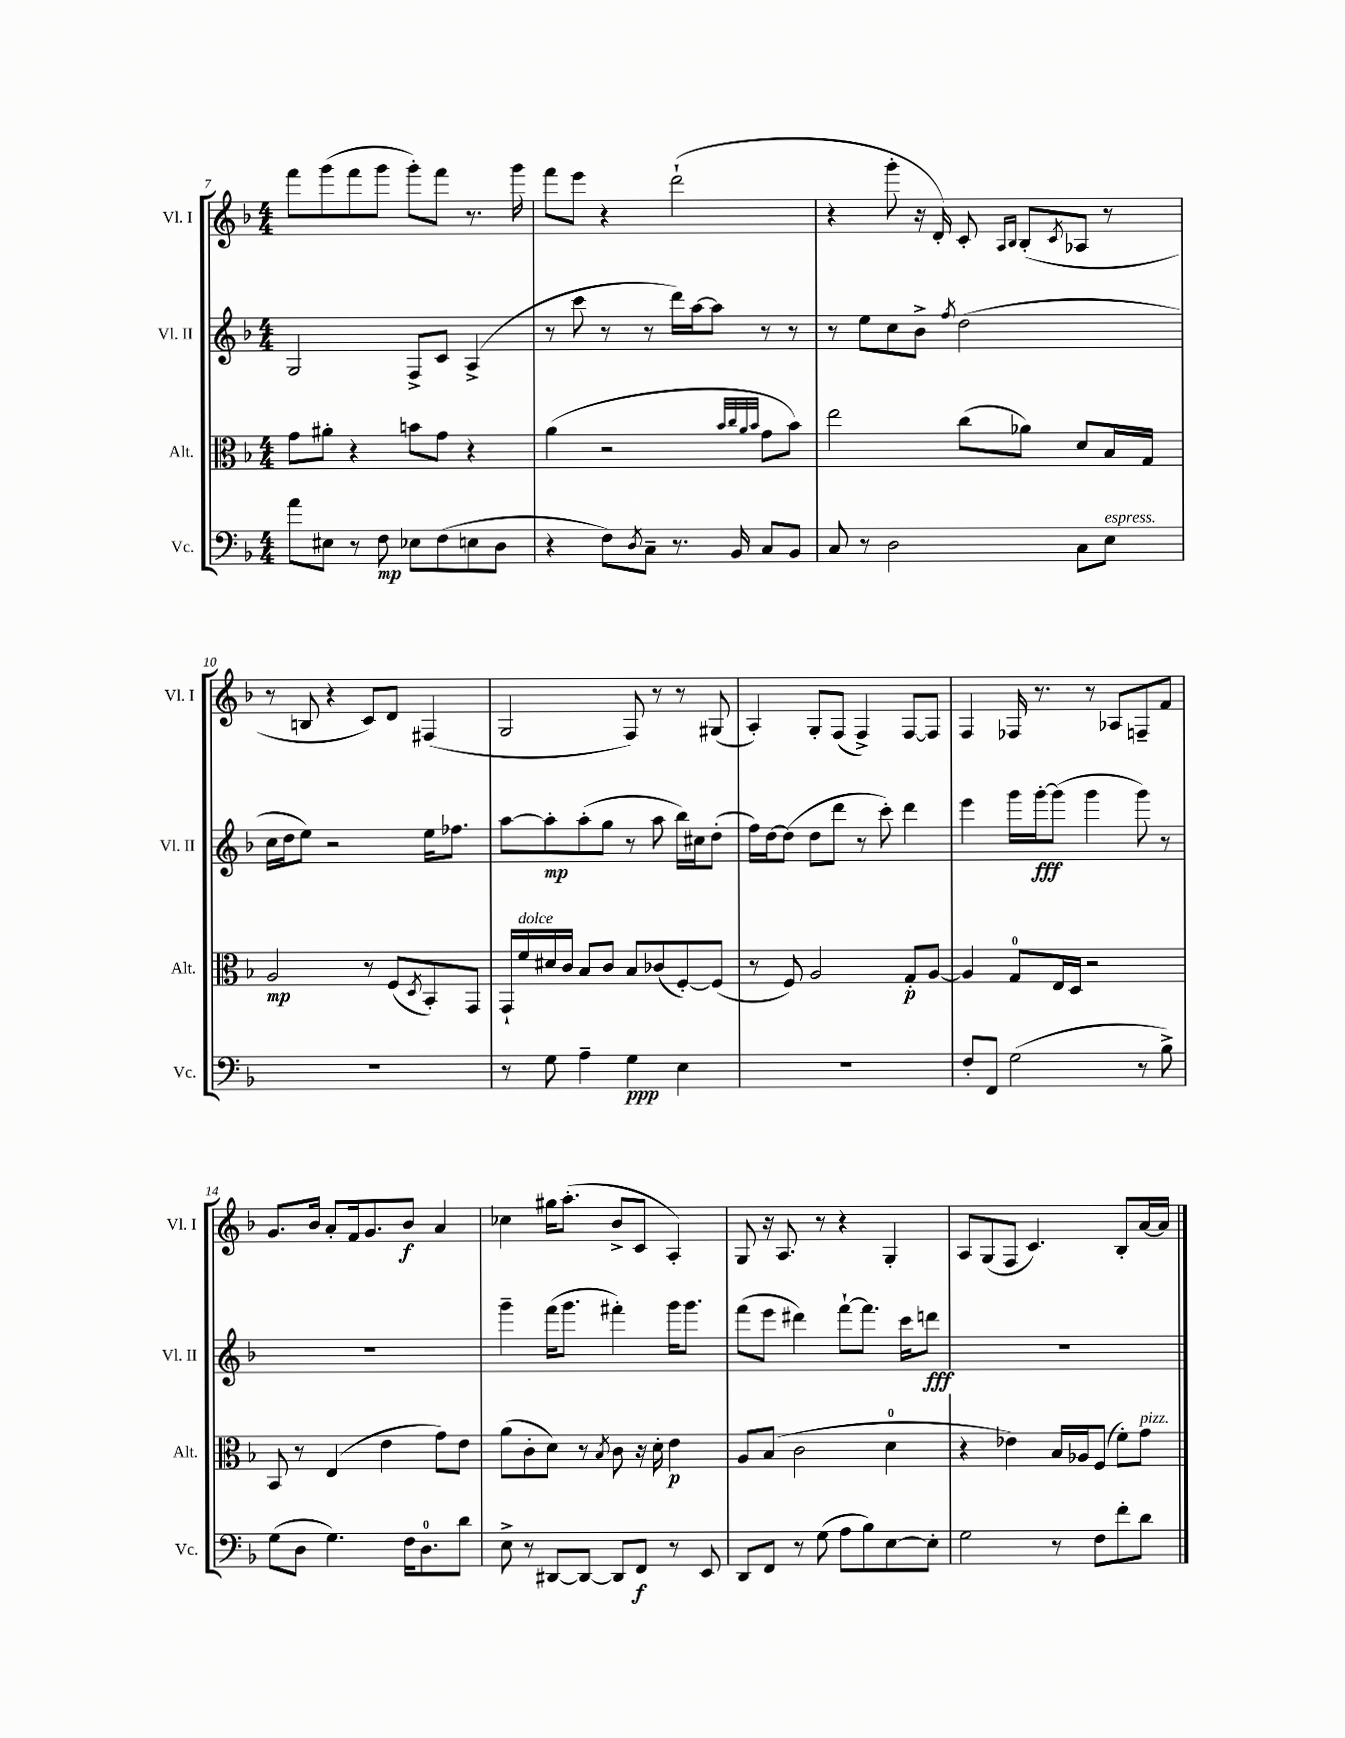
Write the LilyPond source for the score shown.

<<
\new StaffGroup <<
\new Staff = "s0" \with { instrumentName = "Vl. I" shortInstrumentName = "Vl. I" } {
    \clef treble \key f \major \numericTimeSignature \time 4/4
    f'''8 g'''8( f'''8 g'''8 g'''8-.) f'''8 r8. g'''16 |
    f'''8 e'''8 r4 d'''2-!( |
    r4 g'''8-. r16 d'16-.) c'8-. \grace { a16 bes16 } bes8-.( \acciaccatura { c'8 } aes8 r8 |
    r8 b8 r4 c'8) d'8 fis4( |
    g2 f8) r8 r8 gis8( |
    a4-.) g8-. f8( f4->) f8~ f8 |
    f4 fes16 r8. r8 aes8 f8-- f'8 |
    g'8. bes'16 a'8-. f'16 g'8. bes'8\f a'4 |
    ces''4 gis''16 a''8.-.( bes'8-> c'8 a4-.) |
    g8 r16 a8. r8 r4 g4-. |
    a8 g8( f8 c'4.) bes8-. a'16~ a'16 \bar "|." |
}
\new Staff = "s1" \with { instrumentName = "Vl. II" shortInstrumentName = "Vl. II" } {
    \clef treble \key f \major \numericTimeSignature \time 4/4
    g2 f8-> c'8 a4->( |
    r8 c'''8 r8 r8 d'''16) a''16~ a''8 r8 r8 |
    r8 e''8 c''8 bes'8-> \acciaccatura { f''8 } d''2( |
    c''16 d''16 e''8) r2 e''16 fes''8. |
    a''8~ a''8-.\mp a''8-.( g''8 r8 a''8 bes''16) cis''16 d''8-.( |
    f''16) d''16~ d''8( d''8 d'''8 r8 c'''8-.) d'''4 |
    e'''4 g'''16 g'''16~-.\fff g'''8( g'''4 g'''8) r8 |
    R1 |
    g'''4-- f'''16( g'''8. fis'''4-.) g'''16 g'''8. |
    f'''8( e'''8 dis'''4) f'''8~-! f'''8. c'''16 d'''8\fff |
    R1 \bar "|." |
}
\new Staff = "s2" \with { instrumentName = "Alt." shortInstrumentName = "Alt." } {
    \clef alto \key f \major \numericTimeSignature \time 4/4
    g'8 ais'8-. r4 b'8 g'8 r4 |
    a'4( r2 \grace { bes'32 c''32 a'32 bes'32 } g'8 bes'8) |
    e''2 c''8( aes'8) d'8 bes16 g16 |
    a2\mp r8 f8( \acciaccatura { d8 } bes,8-.) g,8 |
    g,16-! f'16^\markup { \italic "dolce" } dis'16 c'16 bes8 c'8 bes8 ces'8( f8~-.) f8( |
    r8 f8) a2 g8-.\p a8~ |
    a4 g8-0 e16 d16 r2 |
    bes,8 r8 e4( e'4 g'8) e'8 |
    a'8( c'8-. d'8) r8 \acciaccatura { bes8 } c'8 r16 d'16-. e'4\p |
    a8 bes8( c'2 d'4-0 |
    r4 ees'4) bes16 aes16 f8( f'8-.) g'8^\markup { \italic "pizz." } \bar "|." |
}
\new Staff = "s3" \with { instrumentName = "Vc." shortInstrumentName = "Vc." } {
    \clef bass \key f \major \numericTimeSignature \time 4/4
    a'8 eis8 r8 f8\mp ees8 f8( e8 d8 |
    r4 f8) \acciaccatura { d8 } c8-- r8. bes,16 c8 bes,8 |
    c8 r8 d2 c8 e8^\markup { \italic "espress." } |
    R1 |
    r8 g8 a4-- g4\ppp e4 |
    R1 |
    f8-. f,8 g2( r8 bes8->) |
    g8( d8 g4.) f16 d8.-0 d'8 |
    e8-> r8 dis,8~ dis,8~ dis,8 f,8\f r8 e,8 |
    d,8 f,8 r8 g8( a8 bes8) e8~ e8-. |
    g2 r8 f8 f'8-. d'8 \bar "|." |
}
>>
>>
\layout { \context { \Score currentBarNumber = #7 } }
